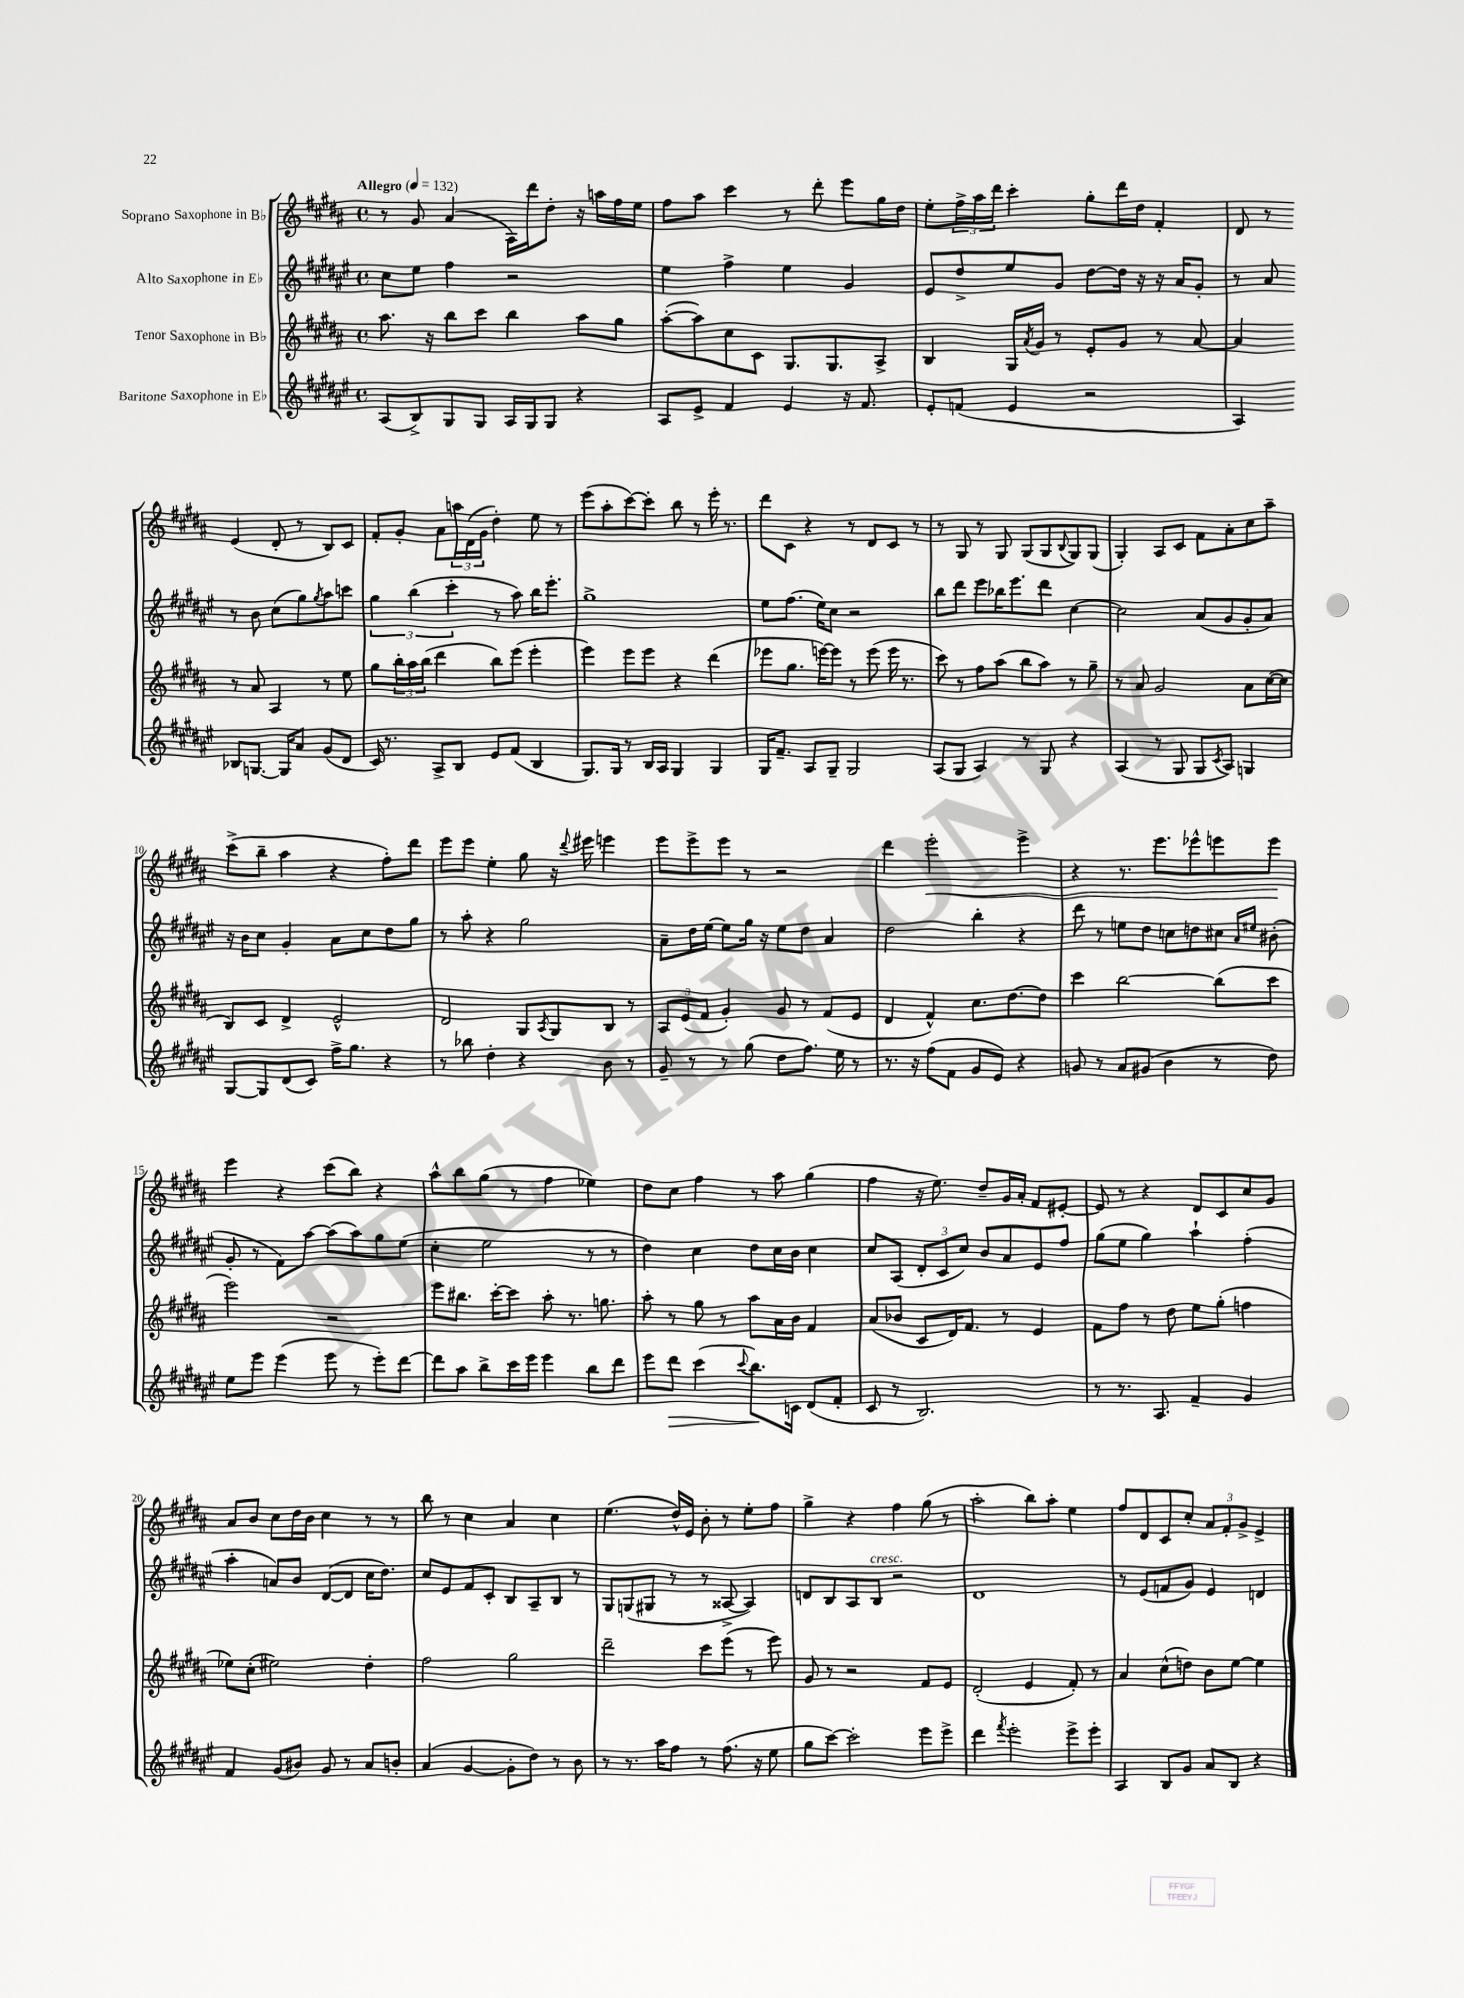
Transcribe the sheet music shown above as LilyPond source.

<<
\new StaffGroup <<
\new Staff = "s0" \with { instrumentName = "Soprano Saxophone in Bb" } {
    \clef treble \key b \major \defaultTimeSignature \time 4/4 \tempo "Allegro" 4 = 132
    r8 gis'8 ais'4( ais16) dis'''16 dis''8-. r16 a''16 fis''16 e''16 |
    fis''8 ais''8 cis'''4 r8 dis'''8-. e'''8 gis''16 dis''16 |
    e''8-. \tuplet 3/2 { fis''16-> ais''16 dis'''16 } cis'''4-. gis''8-. dis'''16 dis''16 fis'4-. |
    dis'8 r8 e'4( dis'8-. r8 b8) cis'8 |
    fis'8-. gis'8-. ais'8 \tuplet 3/2 { a''16 dis'16( gis'16 } dis''4-.) e''8 r8 |
    e'''8( ais''8-. cis'''8~) cis'''8-. b''8 r8 e'''16-. r8. |
    dis'''8 cis'8 r4 r8 dis'8 cis'8 r8 |
    r8 gis8 r8 gis8 gis8( gis8 \appoggiatura { b8 } gis8) gis8( |
    gis4-.) ais8 cis'8 fis'8 ais'8-. cis''8 ais''8-- |
    cis'''8->( b''8-- ais''4 r4 fis''8-.) dis'''8 |
    e'''8 e'''8 e''4-. gis''8 r16 \appoggiatura { dis'''8 } eis'''16 e'''4 |
    e'''8 e'''8-> e'''8 r8 r2 |
    dis'''4 e'''2-.\< e'''4-> |
    r4 r8. e'''8. ees'''8-^ e'''8 e'''8\! |
    e'''4 r4 cis'''8( b''8) r4 |
    ais''8-^ b''8 gis''8( r8 fis''4 ees''4) |
    dis''8 cis''8 fis''4 r8 ais''8 gis''4( |
    fis''4 r16 e''8.) dis''8-- gis'16 ais'16-. fis'8 eis'8~-. |
    eis'8 r8 r4 dis'8 cis'8 cis''8 gis'8 |
    ais'8 b'8 cis''8 dis''16 b'16 cis''4 r8 r8 |
    b''8 r8 cis''4 ais'4 cis''4 |
    e''4.( dis''16-^) e'16 b'8-. r8 e''8-. fis''8 |
    gis''4-> r4 fis''4 gis''8( r8 |
    ais''2-. b''8) ais''8-. e''4 |
    fis''8 dis'8 cis'8 cis''8-. \tuplet 3/2 { ais'8 fis'8-. gis'8-> } e'4-> \bar "|." |
}
\new Staff = "s1" \with { instrumentName = "Alto Saxophone in Eb" } {
    \clef treble \key fis \major \defaultTimeSignature \time 4/4
    cis''8 eis''8 fis''4 r2 |
    eis''4 fis''4-> eis''4 gis'4 |
    eis'8 dis''8-> eis''8 gis'8 dis''8~ dis''16 r16 r16 ais'16 gis'8-. |
    r8 ais'8 r8 b'8 cis''8( gis''8) \acciaccatura { gis''8 } ais''8 c'''8 |
    \tuplet 3/2 { gis''4 b''4( cis'''4-. } r8 ais''8) b''16 eis'''8.-. |
    gis''1-> |
    eis''8 fis''8.( eis''16) cis''8 r2 |
    b''8 dis'''8 eis'''8 bes''16 eis'''8. dis'''8 cis''4~ |
    cis''2 ais'8( gis'8 gis'8-. ais'8) |
    r16 b'16 cis''8 gis'4-. ais'8 cis''8 dis''8 gis''8 |
    r8 ais''8-. r4 gis''2 |
    ais'8-- dis''16 eis''16~ eis''8 gis''16 r16 eis''8 dis''8 ais'4 |
    dis''2 b''4-. r4 |
    dis'''8 r8 e''8 dis''8 c''8 d''8 cis''8 \grace { ais'16 eis''16 } bis'8-.( |
    gis'8-. r8 fis'8) ais''8~ ais''8( ais''8) gis''8 eis''8( |
    cis''4-. eis''2 r8 r8 |
    dis''4) cis''4 dis''8 cis''16 b'16 cis''4 |
    cis''8 ais8( \tuplet 3/2 { dis'8-. cis'8 cis''8) } b'8 ais'8 eis'8 fis''8 |
    gis''8( eis''8 gis''4) ais''4-! fis''4-.( |
    ais''4-. a'8) b'8 dis'8~( dis'8 cis''16 dis''8.) |
    cis''8 eis'8 fis'8 cis'8-. b8 ais8-- b8 r8 |
    gis8 g8( gis8 r8 r8 aisis8~-> aisis4) |
    d'8 b8 ais8 b8^\markup { \italic "cresc." } r2 |
    dis'1 |
    r8 eis'8( f'8 gis'8) eis'4 d'4 \bar "|." |
}
\new Staff = "s2" \with { instrumentName = "Tenor Saxophone in Bb" } {
    \clef treble \key b \major \defaultTimeSignature \time 4/4
    ais''8. r16 b''8 cis'''8 b''4 ais''8 gis''8 |
    ais''8~-.( ais''8) cis''8 cis'8 gis8. gis8. ais8-> |
    b4 gis16 \acciaccatura { ais'8 } gis'16 r8 e'8-. gis'8 r8 ais'8~ |
    ais'4 r8 ais'8 ais4 r8 e''8 |
    gis''8 \tuplet 3/2 { b''16-. ais''16 b''16( } dis'''4 b''8) e'''8( e'''4-. |
    e'''4) e'''8 e'''8 r4 dis'''4( |
    ees'''8 gis''8. e'''16~) e'''8 r8 e'''8( e'''16 r8. |
    cis'''8) r8 fis''8 ais''8( b''8 ais''8) r8 gis''8-- |
    r8 ais'8 gis'2 ais'8 cis''16~( cis''16 |
    b8) cis'8 dis'4-> e'2-^ |
    dis'2 gis8 \acciaccatura { ais8 } gis8 b8 r8 |
    \tuplet 3/2 { ais8 e'8( fis'8 } gis'4-.) gis'8 r8 fis'8( e'8 |
    dis'4 fis'4-^) cis''8. dis''8.~ dis''8 |
    cis'''4 b''2~ b''8( cis'''8 |
    e'''2) r2 |
    e'''8 bis''8. cis'''16~-. cis'''8 ais''8-. r8. g''8. |
    ais''8-. r8 gis''8 r8 ais''8 ais'16 b'16 fis'4 |
    ais'8( bes'8 cis'8 dis'16) fis'8. r8 e'4 |
    fis'8 fis''8 r8 dis''8 e''8 gis''8-.( f''4 |
    ees''8) cis''8-.( eis''2) dis''4-. |
    fis''2 gis''2 |
    dis'''2-- cis'''8 e'''8( r8 e'''8) |
    gis'8 r8 r2 fis'8 e'8 |
    dis'2-.( e'4 fis'8-.) r8 |
    ais'4 cis''8-^( d''8) b'8 e''8~ e''4 \bar "|." |
}
\new Staff = "s3" \with { instrumentName = "Baritone Saxophone in Eb" } {
    \clef treble \key fis \major \defaultTimeSignature \time 4/4
    ais8( b8->) gis8 gis8 ais16 gis16 gis8 r4 |
    ais8 eis'8-> fis'4 eis'4 r16 fis'8. |
    eis'8-. f'8( eis'4 r2 |
    ais4) bes8 g8.~ g16 ais'8 gis'8( dis'8 |
    cis'16) r8. ais8-> b8 eis'8 fis'8( b4 |
    gis8.) gis16 r8 b16 ais16 gis4 gis4 |
    gis16 fis'8.-- ais8 gis8-- gis2 |
    ais8( gis8 ais4) r8 gis8 r4 |
    ais4( r8 gis8 gis8 \acciaccatura { cis'8 } ais8) g4 |
    gis8~ gis8 dis'8( cis'8) fis''16-> gis''8. r4 |
    r8 bes''8 dis''4-. r4 b'8 r8 |
    gis'8-- r8 r8 gis''8( dis''8 fis''8.) eis''16 r8 |
    r8. r16 fis''8( fis'8 gis'8 eis'8) r4 |
    g'8 r8 ais'8 gis'8( b'4 r8 dis''8) |
    eis''8 eis'''8 eis'''4( eis'''8 r8 eis'''8-.) dis'''8~ |
    dis'''8 ais''8 b''8-> cis'''16 eis'''16 eis'''4 b''8 dis'''8 |
    eis'''8 dis'''8\> cis'''4( \appoggiatura { cis'''8 } b''8.\!) c'16 dis'8( fis'8-. |
    cis'8 r8 b2.) |
    r8 r8. ais8. fis'4-- gis'4 |
    fis'4 gis'8( bis'8) gis'8 r8 ais'8 b'8-. |
    ais'4( gis'4~ gis'8-. dis''8) r8 b'8 |
    r8 r8. ais''16 fis''8 r8 fis''8.( r16 eis''8 |
    gis''8 cis'''8~) cis'''2-. eis'''8 eis'''8-> |
    dis'''4 \acciaccatura { fis'''8 } eis'''2-. eis'''8-> eis'''8-. |
    ais4 b8 gis'8 ais'8 b8 r4 \bar "|." |
}
>>
>>
